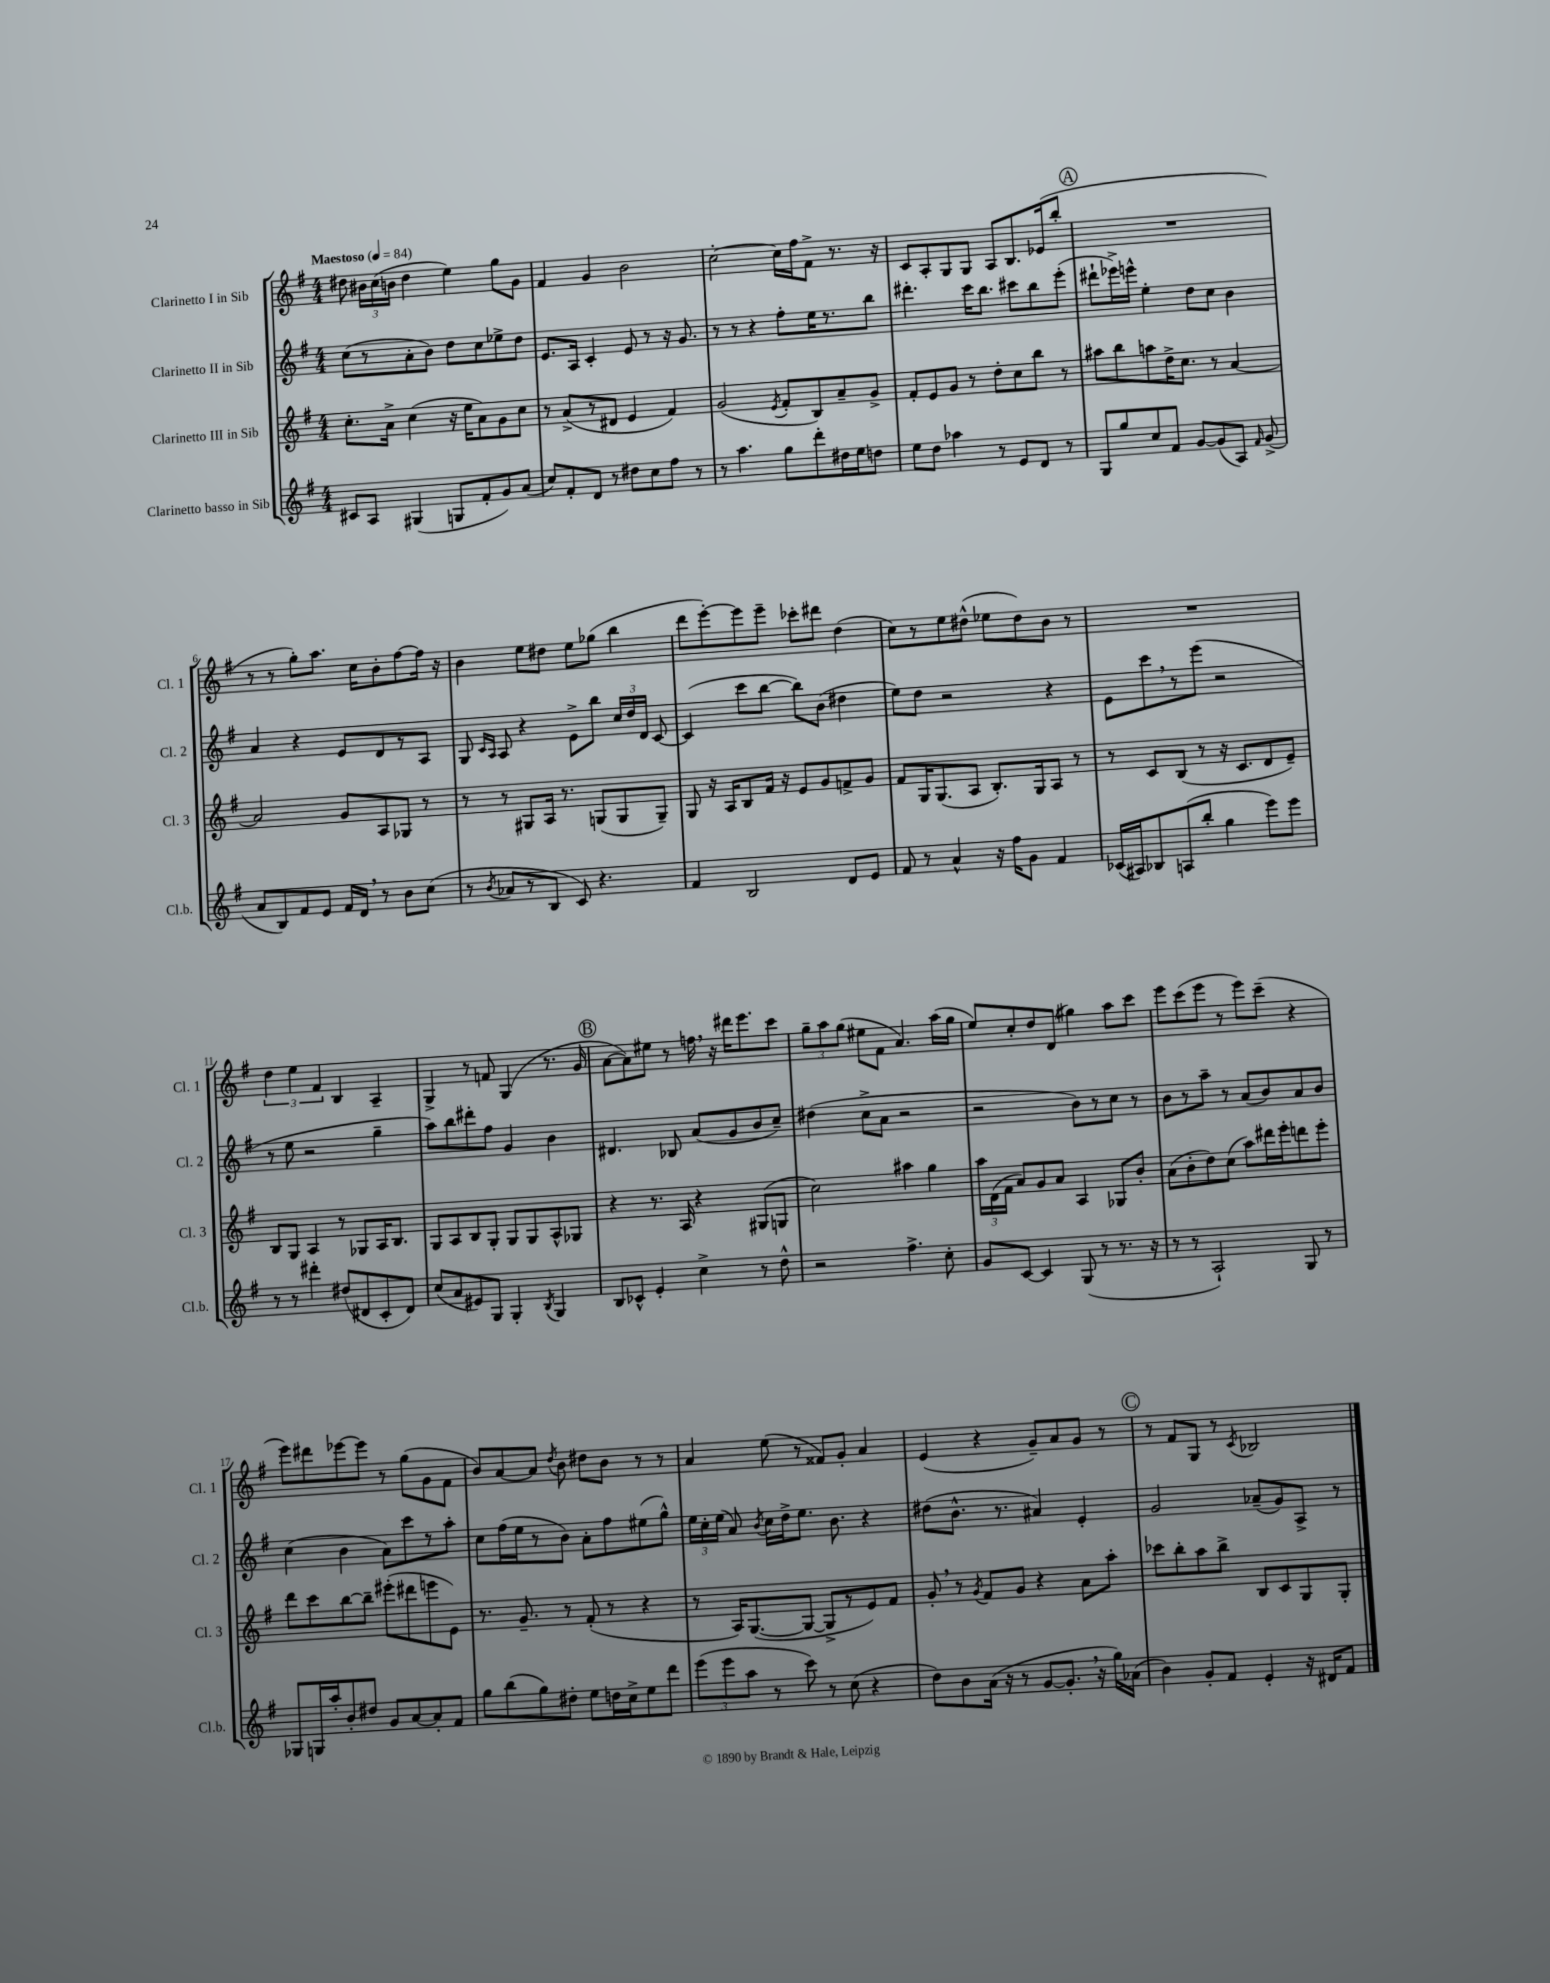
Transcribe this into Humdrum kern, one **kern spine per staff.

**kern	**kern	**kern	**kern
*staff4	*staff3	*staff2	*staff1
*clefG2	*clefG2	*clefG2	*clefG2
*k[f#]	*k[f#]	*k[f#]	*k[f#]
*M4/4	*M4/4	*M4/4	*M4/4
*MM84	*MM84	*MM84	*MM84
8c#	8.cc'	(8cc	8dd#
8A	.	8r	24b#
.	.	.	(24cc
.	16a^	.	.
.	.	.	24b
(4G#	(4cc	8a'	4dd#
.	.	8b)	.
8G	16r	8dd	4ee)
.	16ee	.	.
8f#'	8a)	8cc	.
8g)	8g	8ee-^	8gg
(8a	8cc	8dd	8g
=	=	=	=
8cc)	8r	8.e	4f#
8f#'	(8a^	.	.
.	.	16A	.
8d	8r	4c'	4g
8r	8d#	.	.
8dd#	4e	8e	2b
8cc	.	8r	.
8ff#	4f#)	16r	.
.	.	8.g	.
8r	.	.	.
=	=	=	=
8r	(2g	8r	[2cc'
4.aa	.	8r	.
.	.	4r	.
.	8qe	.	.
8gg	8f#'	8ff#'	16cc]
.	.	.	16ff#
8ddd'	8B)	16ee	8f#^
.	.	8.r	.
16dd#	8a~	.	8.r
16ee	.	.	.
8dd	8g^	8bb	.
.	.	.	16r
=	=	=	=
8ee	8f#'	4.ddd#'	8c
8dd	8e	.	8A'
4aa-	8g	.	8G
.	8r	16ccc	8G
.	.	8.bb	.
8r	8dd'	.	8A
8e	8cc	8ccc#	8.B
8d	8bb	8bb	.
.	.	.	(16e-
8r	8r	(8eee'	8bb'
=	=	=	=
8G	8aa#	8ddd#`	1r
8gg	8bb	16eee-^)	.
.	.	16eee^^	.
8cc	8aa	4ee'	.
8f#	16dd^	.	.
.	8.cc	.	.
[8g	.	8dd	.
(8g]	8r	8cc	.
8A)	[4a	4b	.
16qqf#	.	.	.
(8g^	.	.	.
=	=	=	=
8a	2a]	4a	8r
8B)	.	.	8r
8f#	.	4r	8gg')
8e	.	.	8.aa
16f#	8g	8e	.
16d	.	.	16cc
8r	8A	8d	8b'
8b	8G-	8r	[8ff#
(8cc	8r	8A	16ff#]
.	.	.	16r
=	=	=	=
8r	8r	8G	4b
.	.	16qqc	.
8qb	.	16qqA	.
8a-	8r	8A	.
8r	8G#	4r	8ee
8B	16A	.	8dd#
.	8.r	.	.
8c)	.	8e^	8ee
4.r	(8G	8bb	(8gg-
.	8G	24cc	4bb
.	.	24dd	.
.	.	24d	.
.	8G~)	[8c	.
=	=	=	=
4f#	8G	(4c]	8ddd
.	16r	.	[8eee')
.	16A	.	.
2B	8B	8ccc	8eee]
.	16f#	[8bb	8eee~
.	16r	.	.
.	8e	8bb])	8ccc-'
.	8g	(8b	8ddd#
8d	8f^	4dd#	(4dd
8e	8g	.	.
=	=	=	=
8f#	8f#	8ee)	8cc)
8r	16G	8dd	8r
.	(8.G	.	.
4a^^	.	2r	8ee
.	8A	.	(8dd#^^
16r	8.B')	.	8ee-
16ff#	.	.	.
8g	.	.	8dd#)
.	16G	.	.
4f#	8A	4r	8b
.	8r	.	8r
=	=	=	=
(16c-	8r	8e	1r
16A#)	.	.	.
8B-	8c	8ccc	.
(8A	(8B	8r	.
8bb'	8r	(8eee	.
4gg	16r	2r	.
.	8.c	.	.
8eee)	8d	.	.
8eee	8e~)	.	.
=	=	=	=
8r	8B	8r	6dd
8r	8G	8ee	.
.	.	.	6ee
4ddd#'	4A	2r	.
.	.	.	6f#
(8dd#	8r	.	4B
8d#	8G-	.	.
8c'	16A	4gg~	4A~
.	8.B	.	.
8d#)	.	.	.
=	=	=	=
(8cc	8G	8aa)	4G^
8a	8A	8bb	.
8e#)	8B	8ddd#'	8r
8G	8G'	8ff#	8f
4G'	8G	4g	(4G
.	8G	.	.
8qB	.	.	.
4G	8A^^	4b	8.r
.	8G-	.	.
.	.	.	16g
=	=	=	=
8B	4r	4.d#	[8a
8c-^^	.	.	8a])
4e'	8.r	.	8ee#
.	.	8B-	8r
.	16A	.	.
4cc^	4r	(8a	16ff
.	.	.	16r
.	.	8g	16ddd#
.	.	.	8.eee
8r	(8G#	8b	.
8dd^^	8G	8cc~)	8ccc
=	=	=	=
2r	2cc)	(4dd#	12gg~
.	.	.	12aa
.	.	.	(12gg
.	.	8cc^	8ee#
.	.	8a	8f#
4.ff#^	4aa#	2r	4.a)
.	4gg	.	.
8cc'	.	.	(16aa
.	.	.	16gg
=	=	=	=
8g	24aa	2r	8ee)
.	(24d	.	.
.	24f#	.	.
[8c	8a)	.	8cc'
4c]	8g	.	8dd
.	8a	.	(8d
(8G	4A	8b)	4gg#)
8r	.	8r	.
8.r	8G-	8cc	8aa
.	8b'	8r	8ccc
16r	.	.	.
=	=	=	=
8r	(8a	8b	8eee
8r	8b'	8r	(8ccc
2A`)	8dd)	8aa~	8eee
.	(8cc	8r	8r
.	8aa)	(8a	8eee)
.	16ddd#	8b)	(8ccc~
.	16eee'	.	.
8G	8ddd	8a	4r
8r	8eee'	8b	.
=	=	=	=
8G-	8ddd	(4cc	8eee)
16G	8ccc	.	8ddd#
16aa'	.	.	.
8b'	[8bb	4b	[8eee-
8dd#	8bb~]	.	8eee-]
8g	(8eee#'	8a)	8r
[8a	8ddd#	8ccc	(8gg
8a']	8eee	8r	8g
8f#	8e)	8aa'	8f#
=	=	=	=
8gg	8.r	8cc	8b)
(8bb	.	(16ff#	[8a
.	8.g~	16ee	.
8gg)	.	8r	8a]
.	.	.	8qdd
8dd#'	8r	8b)	8b
8ee	(8f#'	8a'	8dd#
16dd	8r	8ff#	8b
16cc^	.	.	.
8ee	4r	(8ee#	8r
8ddd	.	8gg^^)	8r
=	=	=	=
(12eee	8r	24ee	4a
.	.	24cc'	.
12eee	.	(24ee	.
.	16A)	8a)	.
12aa	.	.	.
.	([8.G	.	.
.	.	8qb	.
8r	.	16cc	(8ee
.	.	16dd^	.
8ccc)	8G_	8.ee	8r
8r	8G^]	.	8f##)
.	.	8.b	.
(8cc	8r	.	8g'
4r	8e)	4r	4a
.	8f#	.	.
=	=	=	=
8dd)	8g'	(8dd#	(4e
8b	8r	8.b^^	.
.	8qg	.	.
(16a	8f#	.	4r
16r	.	8.r	.
8r	8g	.	.
[8g	4r	4a#)	8g~)
8.g']	.	.	8a
.	8a	4e'	8g
16r	.	.	.
16gg)	8aa'	.	8r
(16a-	.	.	.
=	=	=	=
4b)	8ccc-	2g	8r
.	8bb'	.	8f#
8g'	8aa	.	8G
8f#	8bb^	.	8r
.	.	.	8qc
4e'	8B	(8a-~	2B-
.	8c	8g)	.
16r	8G	8A^	.
16d#	.	.	.
8f#	8G'	8r	.
==	==	==	==
*-	*-	*-	*-
